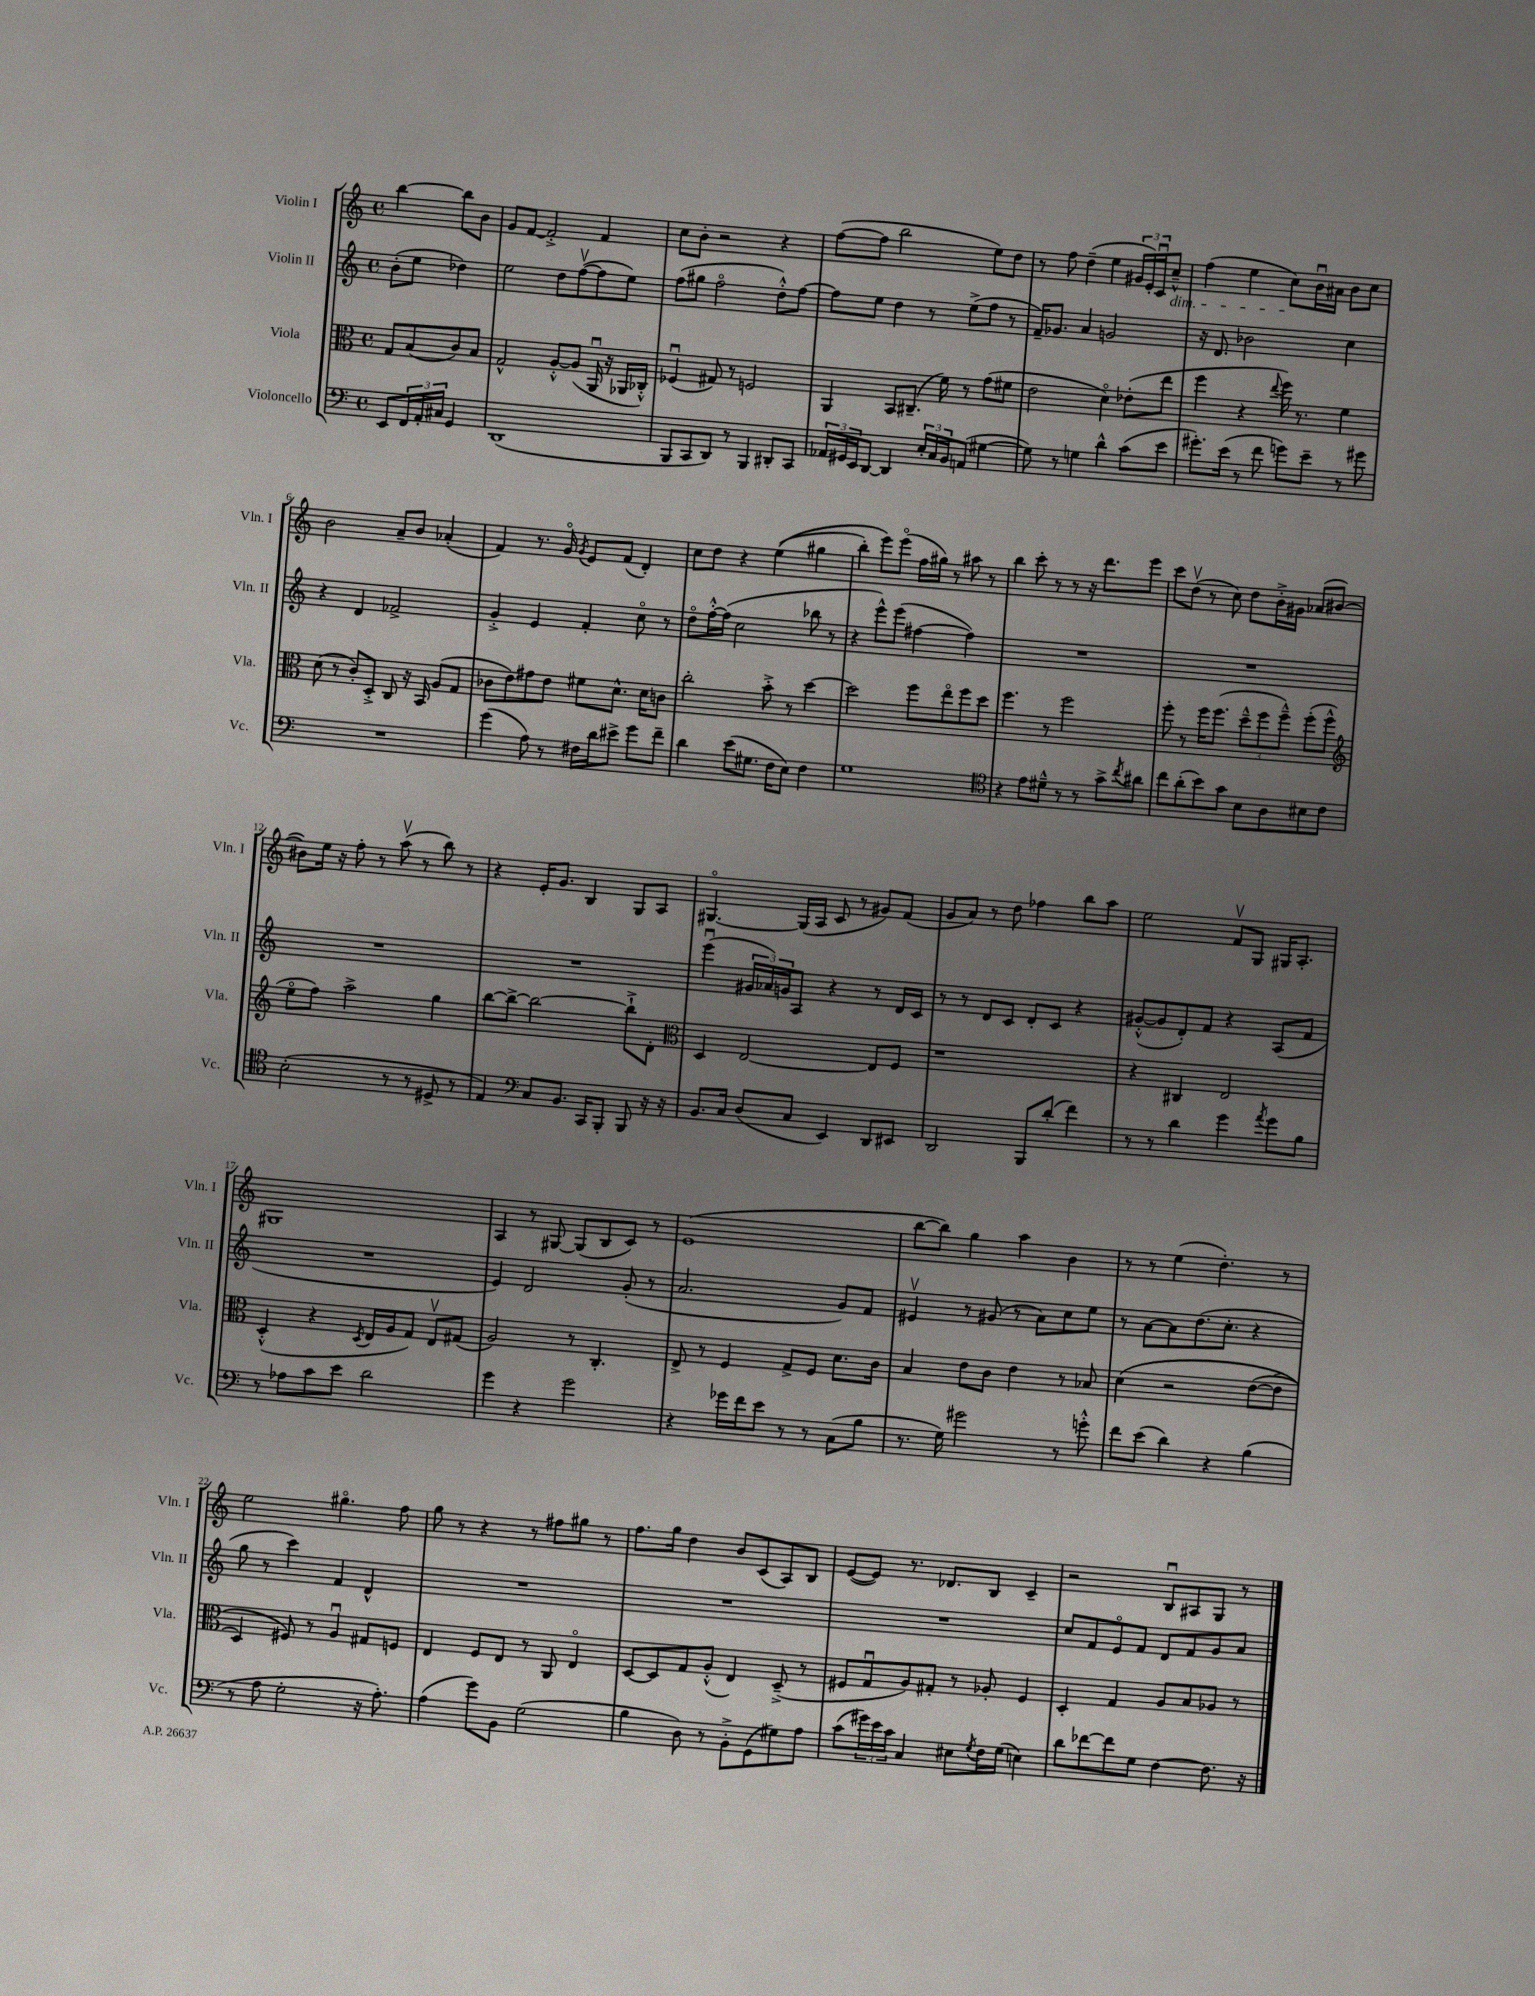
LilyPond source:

<<
\new StaffGroup <<
\new Staff = "s0" \with { instrumentName = "Violin I" shortInstrumentName = "Vln. I" } {
    \clef treble \key c \major \defaultTimeSignature \time 4/4 \partial 2
    b''4~ b''8 b'8 |
    g'8 f'8~ f'2-.-> f'4 |
    c''8 b'8-. r2 r4 |
    f''8~( f''8 b''2 e''8) d''8 |
    r8 f''8 d''4--( e''4 \tuplet 3/2 { gis'16 e'16-.) c'16\downbow } c''8---^\dim |
    f''4( e''4 c''8\!) b'16\downbow ais'16 b'8 c''8 |
    b'2 a'8-- b'8 aes'4-.( |
    f'4) r8. g'16\flageolet \acciaccatura { g'8 } e'8 f'8( d'4-.) |
    c''8 d''8 r4 e''4(\( gis''4 |
    b''4-.) e'''8\) e'''8\flageolet( f''16 gis''16) r8 ais''8 r8 |
    b''4 c'''8-. r8 r8 r16 d'''8. e'''8 |
    c'''8 d''8\upbow( r8 c''8) d''8 b'16-.-> gis'16 aes'8( bis'8~ |
    bis'8) e''16 r16 f''8-. r8 a''8\upbow( r8 b''8) r8 |
    r4 e'16-. g'8. b4 g8 a8 |
    gis4.~\flageolet gis16( a16 c'8 r8 gis'8) f'8( |
    g'8 a'8) r8 d''8 fes''4 b''8 a''8 |
    e''2 f'8\upbow g8 gis16 a8.-. |
    gis1 |
    a4 r8 gis8~ gis8( b8 c'8) r8 |
    e'1( |
    b''8~ b''8) g''4 a''4 b'4 |
    r8 r8 e''4( d''4.-.) r8 |
    e''2 gis''4.\flageolet f''8 |
    g''8 r8 r4 r8 fis''8 gis''8 r8 |
    f''8. g''16 d''4 b'8 c'8( a8) b8 |
    e'8~( e'8) r8. des'8. b8 c'4-- |
    r2 b8\downbow ais8 g8 r8 \bar "|." |
}
\new Staff = "s1" \with { instrumentName = "Violin II" shortInstrumentName = "Vln. II" } {
    \clef treble \key c \major \defaultTimeSignature \time 4/4 \partial 2
    b'8-.( e''8 des''4) |
    e''2 d''8 f''8~\upbow( f''8 e''8) |
    f''8( gis''8 f''2\flageolet d''8-.-^) f''8~ |
    f''8 e''8 d''4 r8 e''8->( f''8 r8 |
    f'16--) ges'8. a'4 g'2 |
    r16 d'8. bes'2 c''4 |
    r4 d'4 fes'2-> |
    g'4-.-> e'4 f'4-. c''8\flageolet r8 |
    d''8\flageolet f''16~-.-^ f''16( c''2 bes''8 r8 |
    r4 e'''8-^) e'''8( fis''4~ fis''4) |
    R1 |
    R1 |
    R1 |
    R1 |
    e'''4\downbow( \tuplet 3/2 { gis'16 aes'16) g'16 } a8 r4 r8 d'16 c'16 |
    r8 r8 d'8 c'8 d'8-. c'8 r4 |
    gis'8~-.-^( gis'8 d'8-.) f'8 r4 a8( f'8 |
    R1 |
    e'4) d'2 g'8-.( r8 |
    a'2. g'8) f'8 |
    eis'4\upbow r8 gis'8( r8 a'8) c''8 e''8 |
    r8 a'8~ a'8 d''8.( c''8.-. r4 |
    g''8 r8 c'''4) f'4 d'4-^ |
    R1 |
    R1 |
    R1 |
    c''8 f'8 e'8\flageolet f'8 d'8 f'8 g'8 a'8 \bar "|." |
}
\new Staff = "s2" \with { instrumentName = "Viola" shortInstrumentName = "Vla." } {
    \clef alto \key c \major \defaultTimeSignature \time 4/4 \partial 2
    g8 b8( c'8) b8 |
    g2-^ a8~-.-^ a8( a,16\downbow r16 aes,16 ces16-.-^) |
    fes4\downbow( gis8) r8 f2 |
    a,4 b,8 cis8.--( f'16) r8 g'8( fis'8 |
    e'2 d'4\flageolet) ees'8-.( e''8 |
    f''4 r4 \appoggiatura { e''8 } f''16) r8. f'4 |
    d'8( r8 c'8-.) d8-.-> c8 r16 b,16 a8( g8 |
    ces'8 e'8) gis'8 e'8 fis'8 d'8.-^ d'16 c'8 |
    c''2-. b'8-.-> r8 d''4~ |
    d''2 f''8 e''8\flageolet f''8 d''8 |
    f''4. r8 f''2 |
    f''8-. r8 f''16 f''8.( \tuplet 3/2 { d''8---^ f''8 f''8---^) } f''8-.( f''8-^ |
    \clef treble e''8\flageolet f''8) a''2-> g''4 |
    b''8~ b''8~-> b''2~ b''8-!-> d'8-. |
    \clef alto d4 e2~ e8 f8 |
    r1 |
    r4 cis4 e2 |
    d4-.-^( r4 \acciaccatura { d8 } e16 a16 g8) e8\upbow gis8( |
    a2) r8 c4.-. |
    e8-> r8 f4 g8-> f8 d'8. c'16 |
    b4 e'8 c'8 e'4 r8 bes8 |
    d'4\( r2 e'8~( e'8-> |
    d4) fis8\) r8 a4\downbow gis8 f8 |
    e4 f8 e8 r8 a,8 e4\flageolet |
    d8~ d8 g8 a8-.-^( e4) d8--->( r8 |
    fis8 g8\downbow a8) gis8-. r8 aes8-. fis4 |
    d4-. g4 a8 b8 aes8 r8 \bar "|." |
}
\new Staff = "s3" \with { instrumentName = "Violoncello" shortInstrumentName = "Vc." } {
    \clef bass \key c \major \defaultTimeSignature \time 4/4 \partial 2
    e,8 \tuplet 3/2 { f,16 a,16-. cis16 } g,4 |
    d,1( |
    b,,8 c,8 d,8) r8 b,,4 dis,8-. c,8 |
    \tuplet 3/2 { aes,16 gis,16 e,16 } d,8~ d,4 \tuplet 3/2 { e16-. c16 b,16 } a,8( gis4~ |
    gis8) r8 g4 d'4-^ c'8( e'8 |
    gis'8.-.) e'16( r8 f'8 g'8) e'8-- r8 gis'8 |
    R1 |
    g'4( a8) r8 fis16 d'16 eis'8-> g'8 f'8-- |
    d'4 e'8( gis8. f16 e8) f4 |
    g1 |
    \clef tenor r4 e'8 dis'8---^ r8 r8 g'8-> \acciaccatura { c''8 } ais'8 |
    c''8 a'8-.( b'8) g'8 b8 a8 bis8 c'8 |
    b2-.( r8 r8 dis8-> r8 |
    e4) \clef bass c8 b,8. c,16 b,,8-. b,,8 r16 r16 |
    b,8. c16 d8( c8 e,4) d,8 eis,8 |
    d,2 b,,8 d'8-.( f'4) |
    r8 r8 d'4 g'4 \acciaccatura { a'8 } g'8 b8 |
    r8 aes8 c'8 e'8 d'2 |
    g'4 r4 g'2 |
    r4 ges'16 f'16 e'8 r8 r8 c8( b8 |
    r8. g16) gis'2 r8 g'8-.-^ |
    f'8 e'8( d'4) r4 b4( |
    r8 a8 g2-. r16 a8.-.) |
    a4( g'8) b,8 g2( |
    b4 d8) r8 b,8-.-> g,8( gis8) a8 |
    c'8( \tuplet 3/2 { gis'16) e'16 c'16 } c4 eis8 \acciaccatura { g8 } f16 g16( e4) |
    d'8 fes'8~ fes'8 g8 f4~ f8. r16 \bar "|." |
}
>>
>>
